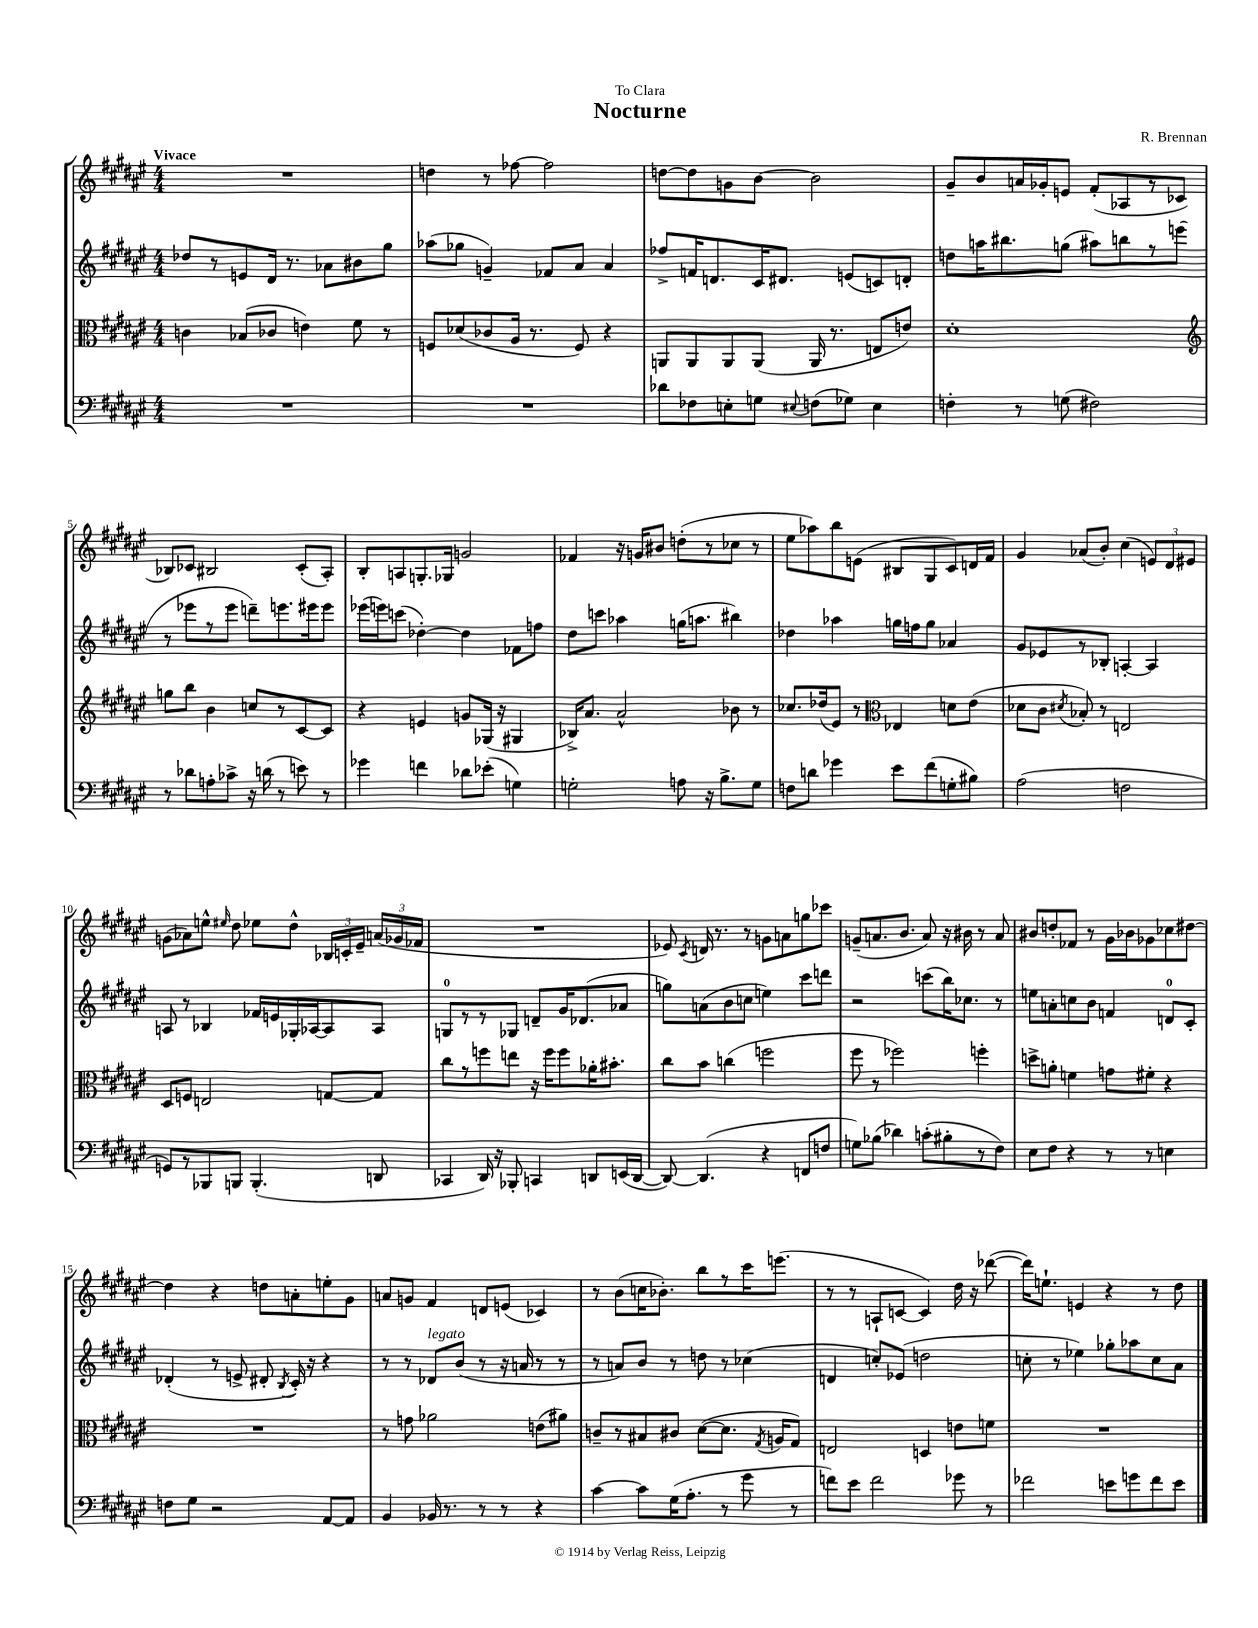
\header { title = "Nocturne" composer = "R. Brennan" dedication = "To Clara" }
<<
\new StaffGroup <<
\new Staff = "s0" {
    \clef treble \key fis \major \numericTimeSignature \time 4/4 \tempo "Vivace"
    \autoBeamOff R1 |
    d''4 r8 fes''8~ fes''2 |
    d''8[~ d''8 g'8 b'8]~ b'2 |
    gis'8[-- b'8 a'16 ges'16-. e'8] fis'8[-.( aes8 r8 ces'8] |
    bes8[) ces'8] bis2 ces'8[-.( ais8]-.) |
    b8[-. a8 g8.-. ges16] g'2 |
    fes'4 r16 g'16[ bis'8] d''8[-.( r8 ces''8] r8 |
    eis''8[ aes''8) b''8 e'8]( bis8[ gis8 cis'8) d'16 fis'16] |
    gis'4 aes'8[( b'8]-.) cis''4( \tuplet 3/2 { e'8[) dis'8 eis'8] } |
    g'8[( aes'8) e''8]-^ \grace { eis''16 } dis''8 ees''8[ dis''8]-^ \tuplet 3/2 { bes16[ c'16-. eis'16]-- } \tuplet 3/2 { a'16[( ges'16 fes'16] } |
    R1 |
    ees'8) \acciaccatura { cis'8 } d'16 r8. r8 g'8[ a'8 g''8 ces'''8] |
    g'8[--( a'8. b'8.] a'8) r16 bis'16 r8 a'8 |
    bis'8[ d''8-. fes'8] r8 gis'16[ bes'16 ges'8 ces''8 dis''8]~ |
    dis''4 r4 d''8[ a'8-. e''8-. gis'8] |
    a'8[ g'8] fis'4 d'8[ e'8]( ces'4) |
    r8 b'8[( c''16 bes'8.]-.) b''8[ r8 cis'''16 e'''8.]( |
    r8 r8 a8[-! c'8]~ c'4) dis''16 r16 des'''8~( |
    des'''16[) e''8.]-! e'4 r4 r8 dis''8 \bar "|." |
}
\new Staff = "s1" {
    \clef treble \key fis \major \numericTimeSignature \time 4/4
    \autoBeamOff des''8[ r8 e'8 dis'16] r8. aes'8[ bis'8 gis''8] |
    aes''8[( ges''8] g'4--) fes'8[ ais'8] ais'4 |
    fes''8[-> f'16 d'8. cis'16 dis'8.] e'8[( c'8) d'8]-. |
    d''8[ a''16 bis''8. g''8]( ais''8[) b''8 r8 e'''8]( |
    r8 ees'''8[ r8 ees'''8] d'''8[--) e'''8. eis'''16 eis'''8] |
    ees'''16[( e'''16) c'''8]( des''4~-.) des''4 fes'8[ f''8] |
    dis''8[ c'''8] aes''4 g''16[( a''8.] bis''4) |
    des''4 aes''4 g''16[ f''16 g''8] aes'4 |
    gis'8[ ees'8 r8 bes8]-. a4~-. a4 |
    a8 r8 bes4 fes'16[ e'16 ges16-. aes16~ aes8 aes8] |
    g8[-0 r8 r8 ges8] d'8[-- gis'16 des'8.( aes'8] |
    g''8[) a'8( b'8 c''8] e''4) cis'''8[ d'''8] |
    r2 c'''8[( b''16) ces''8.] r8 |
    e''8[ a'8-. c''8 b'8] f'4 d'8[-0 cis'8]-. |
    des'4-.( r8 e'8-> dis'8-. \acciaccatura { b8 } cis'16-.) r16 r4 |
    r8 r8 des'8[^\markup { \italic "legato" } b'8]( r8 r16 a'16 r8 r8 |
    r8 a'8[) b'8] r8 d''8 r8 ces''4( |
    d'4 c''8[-.) ees'8]( d''2 |
    c''8-. r8 ees''4) ges''8[-. aes''8 c''8 ais'8] \bar "|." |
}
\new Staff = "s2" {
    \clef alto \key fis \major \numericTimeSignature \time 4/4
    \autoBeamOff c'4 bes8[( ces'8] e'4) fis'8 r8 |
    f8[ des'8( ces'8 ais16] r8. f8) r4 |
    a,8[ a,8 a,8 a,8]( a,16 r8. e8[ e'8]) |
    dis'1-. |
    \clef treble g''8[ b''8] b'4 c''8[ r8 cis'8~ cis'8] |
    r4 e'4 g'8[ ges16]( r16 gis4 |
    bes16[->) ais'8.] ais'2-^ bes'8 r8 |
    ces''8.[ des''16( eis'8]) r8 \clef alto ees4 d'8[ eis'8]( |
    des'8[ cis'8] \acciaccatura { dis'8 } bes8-.) r8 e2 |
    dis8[ f8] e2 g8[~ g8] |
    cis''8[ r8 f''8 e''8] r16 f''16[ f''8 aes'16-. bis'8.]-. |
    cis''8[ b'8] c''4( f''2 |
    fis''8 r8 fes''2) f''4-. |
    d''8[-> a'8]-. f'4 g'8[ fis'8]-. r4 |
    R1 |
    r8 g'8 aes'2 e'8[( ais'8]) |
    c'8[-- r8 bis8 cis'8] dis'8[~( dis'8.] \acciaccatura { gis8 } a16[ gis8]) |
    e2 d4 e'8[ f'8] |
    R1 \bar "|." |
}
\new Staff = "s3" {
    \clef bass \key fis \major \numericTimeSignature \time 4/4
    \autoBeamOff R1 |
    R1 |
    des'8[ fes8 e8-. g8] \appoggiatura { eis8 } f8[( ges8]) eis4 |
    f4-. r8 g8( fis2) |
    r8 des'8[ a8-. ces'8]-> r16 d'16( r8 e'8) r8 |
    ges'4 f'4 des'8[ ees'8]-.( g4) |
    g2-. a8 r16 b8.[-> g8] |
    f8[ d'8] ges'4 eis'8[ fis'8( g8-. bis8]) |
    ais2( f2 |
    g,8[) r8 bes,,8 b,,8] b,,4.-.( d,8 |
    ces,4 dis,16) r16 bes,,8-. c,4 d,8[ e,16( d,16]~ |
    d,8~) d,4.( r4 f,8[ f8] |
    g8[) bes8]( des'4) c'8[-.( bis8-. r8 fis8]) |
    eis8[ fis8] r4 r8 r8 e4 |
    f8[ gis8] r2 ais,8[~ ais,8] |
    b,4 bes,16 r8. r8 r8 r4 |
    cis'4~ cis'8[ gis16( ais8.]-. r8 gis'8 r8 |
    f'8[) eis'8] f'2 ges'8 r8 |
    fes'2 e'8[ g'8 fes'8 e'8] \bar "|." |
}
>>
>>
